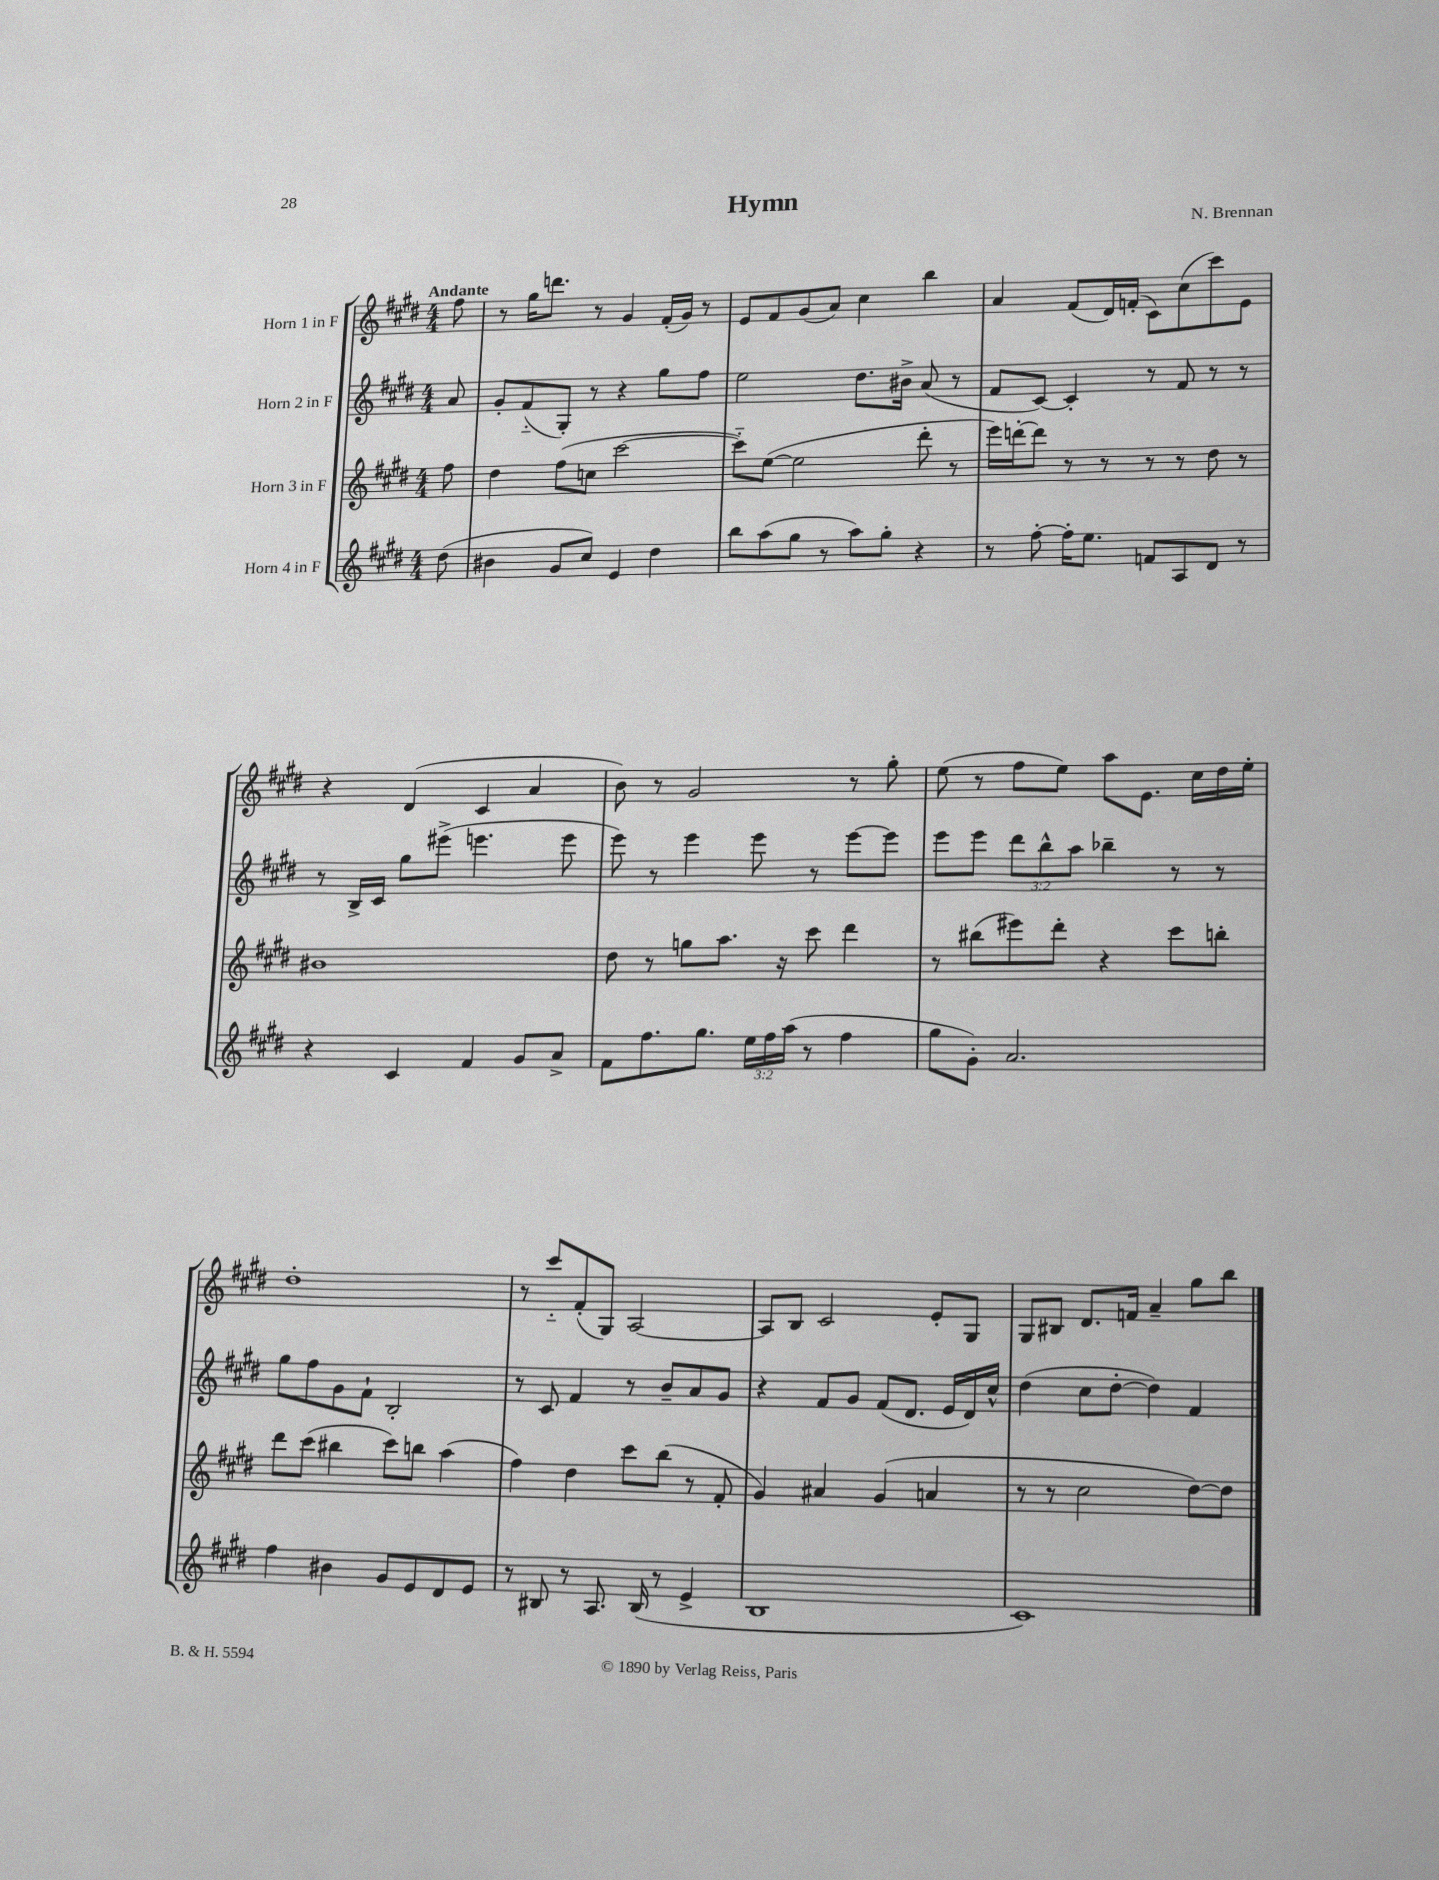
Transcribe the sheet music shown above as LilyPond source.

\header { title = "Hymn" composer = "N. Brennan" }
<<
\new StaffGroup <<
\new Staff = "s0" \with { instrumentName = "Horn 1 in F" } {
    \clef treble \key e \major \numericTimeSignature \time 4/4 \partial 8 \tempo "Andante"
    fis''8 |
    r8 gis''16 d'''8. r8 gis'4 fis'16-.( gis'16) r8 |
    e'8 fis'8 gis'8( a'8) cis''4 b''4 |
    a'4 fis'8( dis'16) f'16-.( cis'8) cis''8( cis'''8) e'8 |
    r4 dis'4( cis'4 a'4 |
    b'8) r8 gis'2 r8 gis''8-. |
    e''8( r8 fis''8 e''8) a''8 e'8. cis''16 dis''16 e''16-. |
    dis''1-. |
    r8 cis'''8-_ fis'8-.( gis8) a2~ |
    a8 b8 cis'2 e'8-. gis8 |
    gis8 bis8 dis'8. f'16 a'4-- gis''8 b''8 \bar "|." |
}
\new Staff = "s1" \with { instrumentName = "Horn 2 in F" } {
    \clef treble \key e \major \numericTimeSignature \time 4/4 \override Staff.TupletNumber.text = #tuplet-number::calc-fraction-text \partial 8
    a'8 |
    gis'8-. fis'8-_( gis8-.) r8 r4 gis''8 fis''8 |
    e''2 dis''8. bis'16-> a'8( r8 |
    fis'8 cis'8~) cis'4-. r8 fis'8 r8 r8 |
    r8 b16-> cis'16 gis''8 eis'''8->( e'''4. e'''8 |
    e'''8) r8 e'''4 e'''8 r8 e'''8~ e'''8 |
    e'''8 e'''8 \tuplet 3/2 { dis'''8 b''8-^ a''8 } bes''4-- r8 r8 |
    gis''8 fis''8 gis'8 fis'8-! b2-. |
    r8 cis'8 fis'4 r8 b'8-- a'8 gis'8 |
    r4 fis'8 gis'8 fis'8( dis'8. e'16 dis'16) cis''16-^ |
    dis''4( cis''8 dis''8~-. dis''4) fis'4 \bar "|." |
}
\new Staff = "s2" \with { instrumentName = "Horn 3 in F" } {
    \clef treble \key e \major \numericTimeSignature \time 4/4 \partial 8
    fis''8 |
    dis''4 fis''8( c''8 cis'''2~ |
    cis'''8-_) e''8~( e''2 dis'''8-. r8 |
    e'''16) d'''16~-. d'''8 r8 r8 r8 r8 dis''8 r8 |
    bis'1 |
    dis''8 r8 g''8 a''8. r16 cis'''8 dis'''4 |
    r8 bis''8( eis'''8) dis'''8-. r4 cis'''8 b''8-. |
    dis'''8 cis'''8( bis''4 cis'''8) b''8 a''4( |
    fis''4) dis''4 cis'''8 b''8( r8 fis'8-. |
    gis'4) ais'4 gis'4( a'4 |
    r8 r8 cis''2 dis''8~) dis''8 \bar "|." |
}
\new Staff = "s3" \with { instrumentName = "Horn 4 in F" } {
    \clef treble \key e \major \numericTimeSignature \time 4/4 \override Staff.TupletNumber.text = #tuplet-number::calc-fraction-text \partial 8
    dis''8( |
    bis'4 gis'8 cis''8) e'4 dis''4 |
    b''8 a''8( gis''8 r8 a''8) gis''8-. r4 |
    r8 fis''8~-. fis''16-. e''8. f'8 a8 dis'8 r8 |
    r4 cis'4 fis'4 gis'8 a'8-> |
    fis'8 fis''8. gis''8. \tuplet 3/2 { e''16 fis''16 a''16( } r8 fis''4 |
    gis''8 gis'8-.) a'2. |
    fis''4 bis'4 gis'8 e'8 dis'8 e'8 |
    r8 bis8 r8 a8. bis16( r8 e'4-> |
    b1 |
    cis'1) \bar "|." |
}
>>
>>
\layout { \context { \Score \remove "Bar_number_engraver" } }
